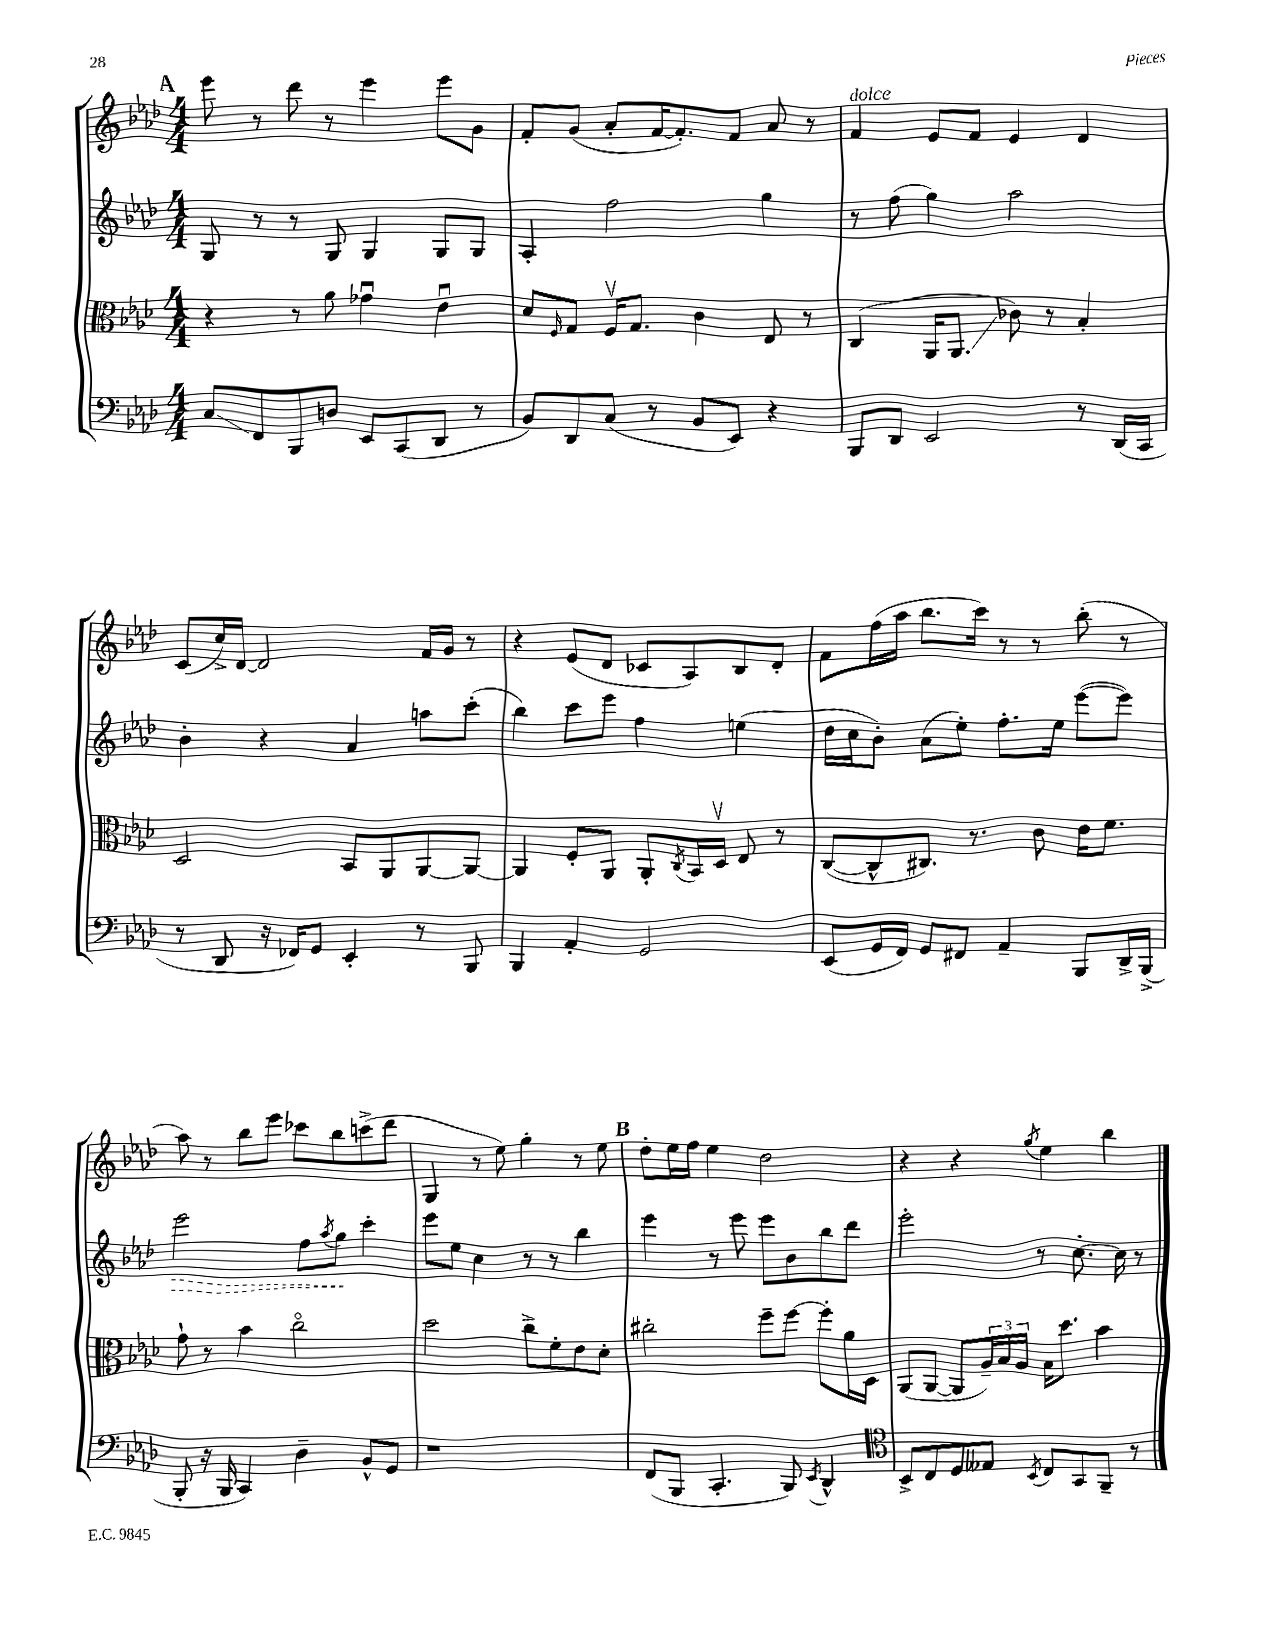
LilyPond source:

<<
\new StaffGroup <<
\new Staff = "s0" {
    \clef treble \key aes \major \numericTimeSignature \time 4/4
    \mark \markup { \bold "A" } ees'''8 r8 des'''8 r8 ees'''4 ees'''8 g'8 |
    f'8-. g'8( aes'8-. f'16~ f'8.-.) f'8 aes'8 r8 |
    f'4^\markup { \italic "dolce" } ees'8 f'8 ees'4 des'4 |
    c'8( c''16->) des'16~ des'2 f'16 g'16 r8 |
    r4 ees'8( des'8 ces'8 aes8) bes8 des'8-. |
    f'8 f''16( aes''16 bes''8. c'''16) r8 r8 bes''8-.( r8 |
    aes''8) r8 bes''8 ees'''8 ces'''8 bes''8 c'''8->( des'''8 |
    g4 r8 ees''8) g''4-. r8 ees''8 |
    \mark \markup { \bold "B" } des''8-. ees''16 f''16 ees''4 des''2 |
    r4 r4 \acciaccatura { g''8 } ees''4 bes''4 \bar "|." |
}
\new Staff = "s1" {
    \clef treble \key aes \major \numericTimeSignature \time 4/4
    \mark \markup { \bold "A" } g8 r8 r8 g8 g4 g8 g8 |
    aes4-. f''2 g''4 |
    r8 f''8( g''4) aes''2 |
    bes'4-. r4 aes'4 a''8 c'''8-.( |
    bes''4) c'''8 ees'''8 f''4 e''4( |
    des''16 c''16 bes'8-.) aes'8( ees''8-.) f''8.-. ees''16 ees'''8~( ees'''8) |
    \once \override Hairpin.style = #'dashed-line ees'''2\> f''8 \acciaccatura { aes''8 } g''8\! c'''4-. |
    ees'''8 ees''8 c''4 r8 r8 bes''4 |
    \mark \markup { \bold "B" } ees'''4 r8 ees'''8 ees'''8 bes'8 bes''8 des'''8 |
    ees'''2-. r8 c''8.~-. c''16 r8 \bar "|." |
}
\new Staff = "s2" {
    \clef alto \key aes \major \numericTimeSignature \time 4/4
    \mark \markup { \bold "A" } r4 r8 aes'8 ges'4\downbow ees'4\downbow |
    des'8 \grace { f16 } g8 f16\upbow g8. c'4 ees8 r8 |
    c4( aes,16 aes,8.\glissando ces'8) r8 bes4-. |
    des2 bes,8 aes,8 aes,8~ aes,8~ |
    aes,4 f8-. aes,8 aes,8-. \acciaccatura { c8 } bes,16 des16\upbow ees8 r8 |
    c8~( c8-^ cis8.) r8. c'8 ees'16 f'8. |
    g'8-! r8 bes'4 c''2\flageolet |
    des''2 c''8-> f'8-. ees'8 des'8-. |
    \mark \markup { \bold "B" } cis''2-. f''8-- f''8~ f''8-. aes'16 des16 |
    aes,8( aes,8~ aes,8 \tuplet 3/2 { aes16--) bes16 aes16 } bes16 des''8. bes'4 \bar "|." |
}
\new Staff = "s3" {
    \clef bass \key aes \major \numericTimeSignature \time 4/4
    \mark \markup { \bold "A" } c8\glissando f,8 bes,,8 d8 ees,8 c,8( des,8 r8 |
    bes,8) des,8 c8( r8 bes,8 ees,8) r4 |
    bes,,8 des,8 ees,2 r8 des,16( c,16 |
    r8 des,8 r16 fes,16) g,8 ees,4-. r8 bes,,8 |
    bes,,4 aes,4-. g,2 |
    ees,8( g,16 f,16) g,8 fis,8 aes,4-- bes,,8 des,16-> bes,,16->( |
    bes,,8-. r16 bes,,16 c,4) des4-- bes,8-^ g,8 |
    r1 |
    \mark \markup { \bold "B" } f,8( bes,,8 c,4.-. bes,,8) \acciaccatura { ees,8 } des,4-^ |
    \clef tenor bes,8-> c8 des8 eeses8 \acciaccatura { bes,8 } c8 g,8 f,8-- r8 \bar "|." |
}
>>
>>
\layout { \context { \Score \remove "Bar_number_engraver" } }
